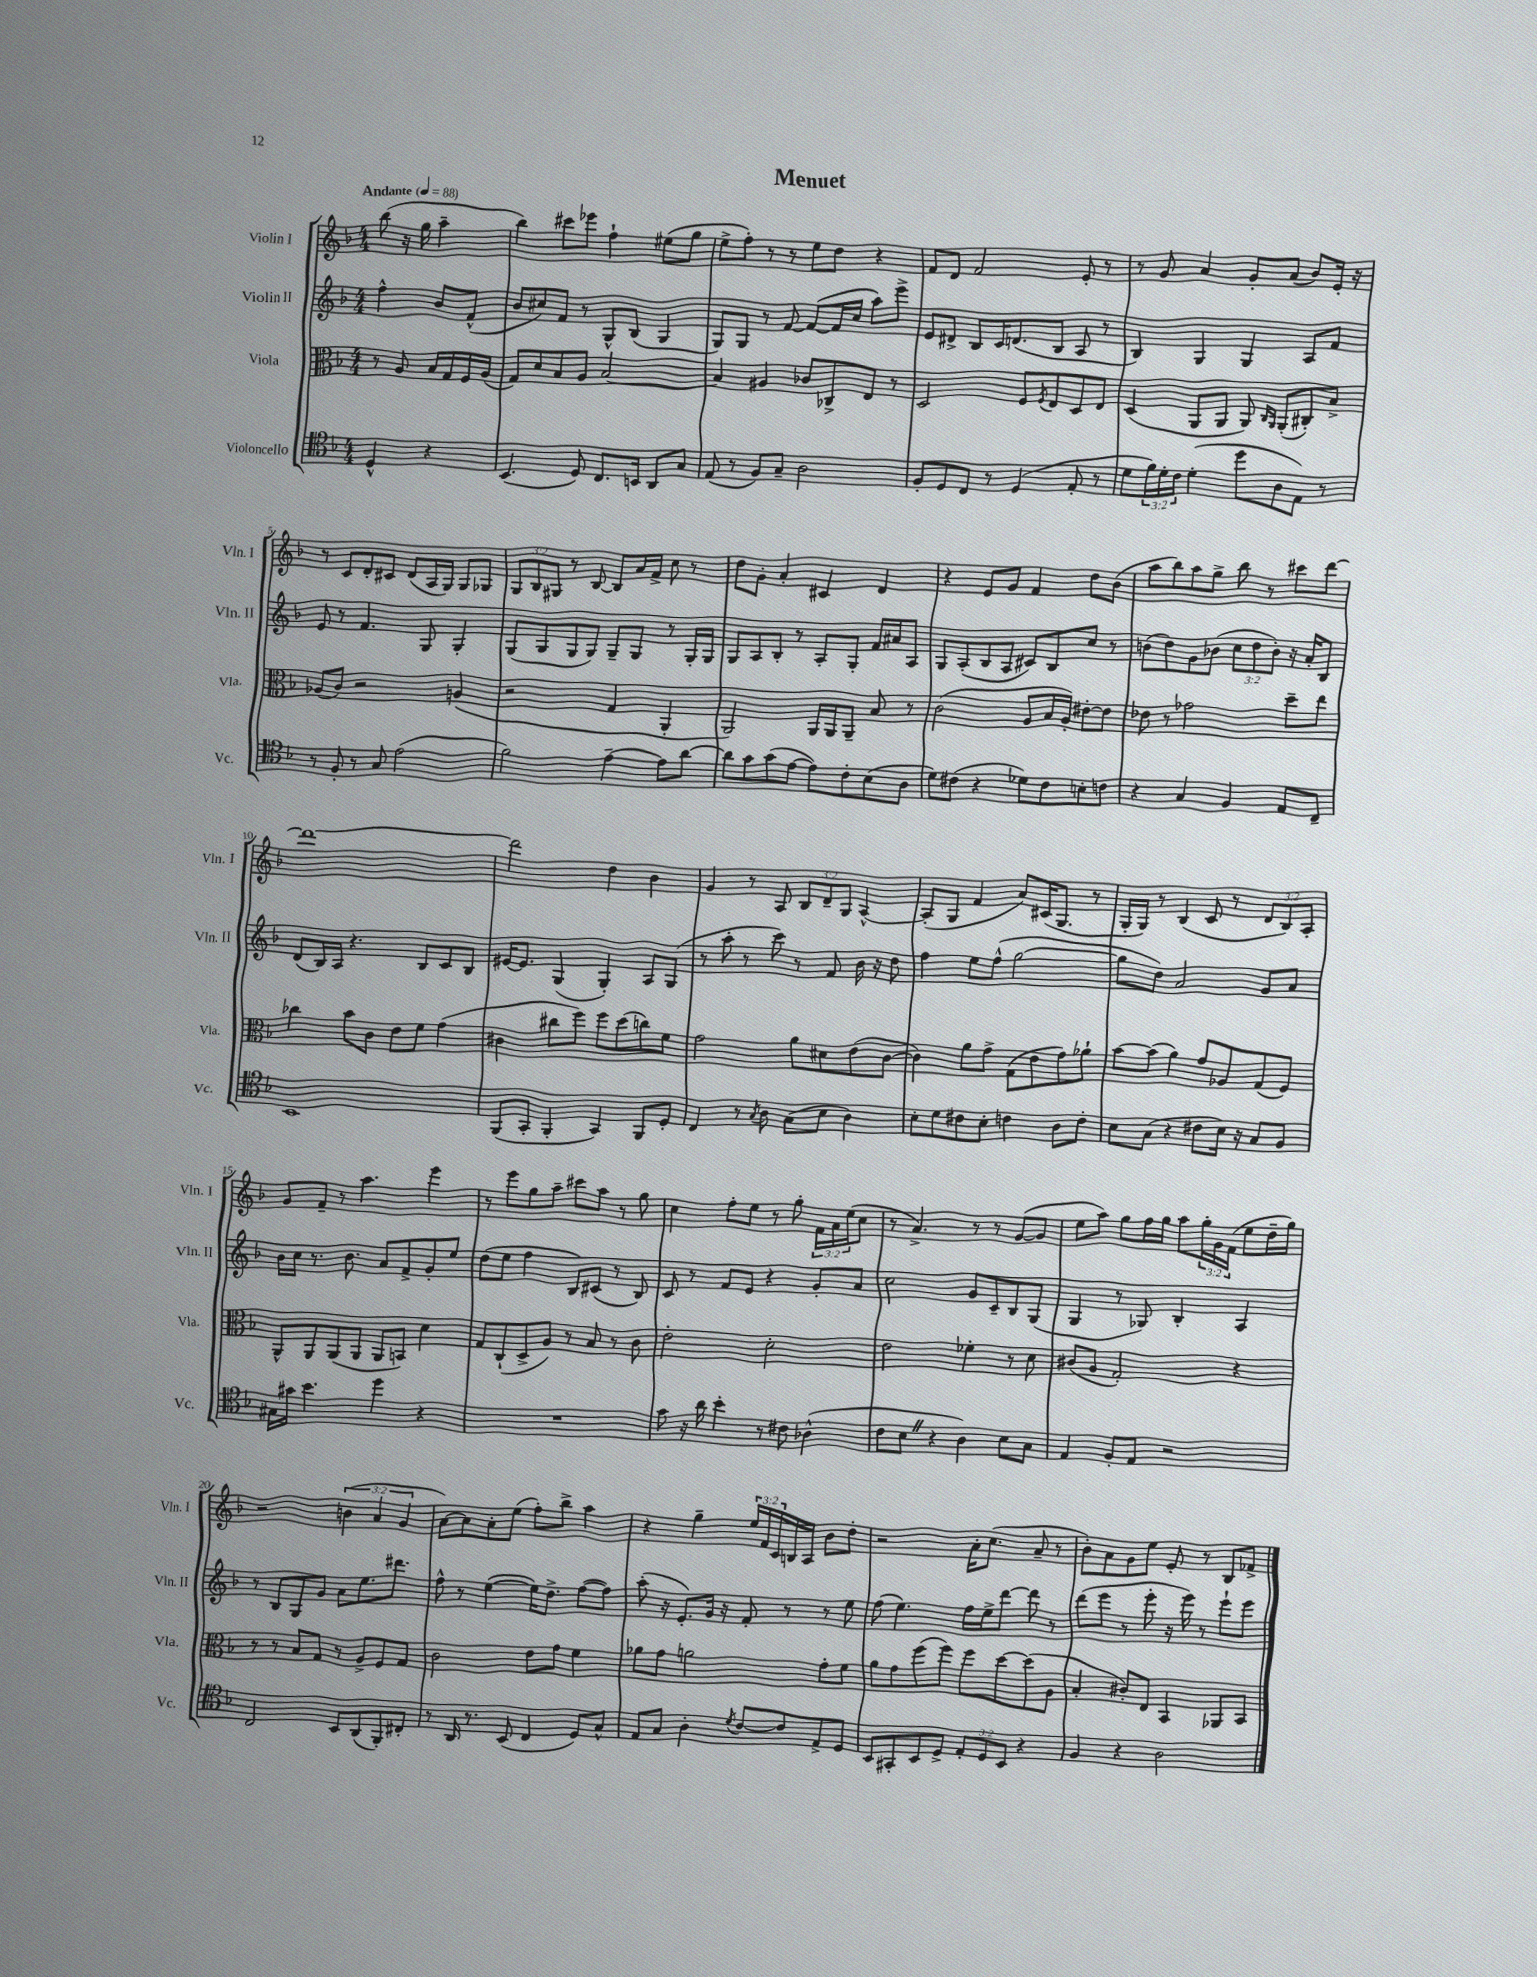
\header { title = "Menuet" }
<<
\new StaffGroup <<
\new Staff = "s0" \with { instrumentName = "Violin I" shortInstrumentName = "Vln. I" } {
    \clef treble \key f \major \numericTimeSignature \time 4/4 \override Staff.TupletNumber.text = #tuplet-number::calc-fraction-text \partial 2 \tempo "Andante" 4 = 88
    bes''8( r16 g''16 a''4-- |
    bes''4) cis'''8 ees'''8 f''4-! eis''8( g''8 |
    e''8-> f''8-.) r8 r8 e''8 d''8 r4 |
    f'8 d'8 f'2 e'8-. r8 |
    r8 g'8 a'4 g'8-. a'8( bes'8) e'16-. r16 |
    r8 c'8 d'8-. cis'8 d'8( a16 g16) g8 ges8 |
    \tuplet 3/2 { g8 bes8 gis8 } r8 bes8~ bes8 a'16 f'16-> c''8 r8 |
    d''8 g'8-. a'4-. cis'4 d'4 |
    r4 e'8 g'8 f'4 d''8 bes'8( |
    a''8 bes''8) a''8 g''8-> bes''8 r8 cis'''8 d'''8~ |
    d'''1~ |
    d'''2 d''4 bes'4 |
    g'4 r8 a8 \tuplet 3/2 { bes8 d'8-- g8 } a4~-^ |
    a8-.( g8 f'4 a'8) cis'16( g8. r8 |
    g16-. g16) r8 bes4( c'8 r8 \tuplet 3/2 { d'8 bes8) a8-. } |
    g'8 f'8-- r8 a''4. e'''4 |
    r8 e'''8 g''8 a''8-- cis'''8 a''8 r8 g''8 |
    c''4 f''8-. e''8 r8 g''8-. \tuplet 3/2 { f'16 a'16 e''16( } c''8 |
    r8 a'4.->) r8 r8 g'8~( g'8 |
    e''8 a''8) g''8 f''16 g''16 a''8 \tuplet 3/2 { g''16-. g'16 f'16( } e''8 d''16-- g''16) |
    r2 \tuplet 3/2 { b'4( a'4 g'4 } |
    a'8~) a'8 a'8-. e''8( f''8-.) bes''8-> a''4 |
    r4 g''4-- \tuplet 3/2 { e''16 f'16 c'16 } b16 a16 bes'8 d''8-. |
    r2 a'16-. c''8.( a'8-- r8 |
    bes'8-.) a'8 g'8 e''8 e'8-. r8 bes8 fes'8-> \bar "|." |
}
\new Staff = "s1" \with { instrumentName = "Violin II" shortInstrumentName = "Vln. II" } {
    \clef treble \key f \major \numericTimeSignature \time 4/4 \override Staff.TupletNumber.text = #tuplet-number::calc-fraction-text \partial 2
    f''4-^ bes'8 f'8-^( |
    bes'8 cis''8) f'8 r8 g8-^ bes8( g4 |
    g8) g8 r8 f'8~ f'8~( f'16 c''16 a''8) e'''8-> |
    e'8 dis'8-> bes8 c'16 d'8.( bes8 a8 r8 |
    bes4) g4 g4 a8 f'8 |
    e'8 r8 f'4. g8 g4-. |
    g8( g8 g8 g8) g8-- g8 r8 g16-. g16 |
    g8 a8 bes8-. r8 a8-. g8-. f'16 ais'16 a8 |
    g8 a8-.( bes8 a8 cis'8) bes8 c''8 r8 |
    b'8( d''8) g'8 bes'8( \tuplet 3/2 { c''8 d''8 bes'8-.) } r16 a'16-. bes8 |
    d'8( bes16) a16 r4. bes8 c'8 bes8 |
    eis'16~ eis'8. g4( g4-.) a8 g8( |
    r8 a''8-. r8 c'''8) r8 f'8 bes'16 r16 d''8 |
    f''4 e''8 f''8-^( g''2~ |
    g''8 d''8) a'2 g'8 a'8 |
    bes'16 c''16 r8. bes'8. a'8 f'8-> g'8-. e''8 |
    d''8( e''8 f''4 bes8) cis'8( r8 bes8) |
    c'8 r8 f'8 e'8 r4 g'8-. a'8 |
    c''2 g'8 c'8-- bes8 g8( |
    g4 r8 ges8) bes4-. a4 |
    r8 bes8 g8 g'8 a'8 e''8. dis'''8. |
    f''8-^ r8 e''4~( e''16) d''8.-> f''8~( f''8) |
    a''8-.( r16 e'8.-.) g'16 r16 f'8-. r8 r8 e''8 |
    f''8( e''4.) f''16 e''16-> d'''8~ d'''8 r8 |
    d'''8( e'''8 r8 e'''8-. r16 e'''16) r8 e'''8-! e'''8 \bar "|." |
}
\new Staff = "s2" \with { instrumentName = "Viola" shortInstrumentName = "Vla." } {
    \clef alto \key f \major \numericTimeSignature \time 4/4 \partial 2
    r8 a8 bes16 g16 f16 a16( |
    g8) d'8 bes8 a8 bes2~ |
    bes4 ais4 ces'8 ces8-> e8 r8 |
    d2 f8 \acciaccatura { f8 } e8 d8 e8 |
    d4( a,8 a,8 a,8) \grace { c16 a,16 } a,8-.( cis8-.) bes8-> |
    aes8( c'8) r2 a4( |
    r2 g4 a,4-. |
    a,2) a,16 a,16 a,8-- bes8 r8 |
    c'2( a8 bes16 a16-.) eis'8~-. eis'8 |
    ees'8 r8 ges'2 d''8-- e''8 |
    ces''4 bes'8 c'8 e'8 f'8 g'4( |
    cis'4 cis''8 f''8) f''8 d''8( c''8) f'8 |
    g'2 a'8 dis'8 e'8( c'8~ |
    c'4) a'8 g'8-> g8( e'8 g'8) aes'8-! |
    bes'8~ bes'8( a'4) g'8 aes8 g8( f8) |
    a,8-^ a,8 a,8( a,8 a,8 b,8) d'4 |
    g8 c8-!( d8-> a8) r8 bes8 r8 c'8 |
    e'2-. d'2-. |
    e'2 fes'4-. r8 d'8 |
    cis'8( a8 g2-.) r4 |
    r8 r8 bes8 g8 r8 a8-> f8 g8 |
    c'2 e'8 g'8 f'4 |
    aes'8 g'8 a'2 g'8-. f'8 |
    a'8 g'8 f''8( f''8) f''8 d''8~ d''8( a8 |
    bes4-. cis'8-.) e8 bes,4 aes,8 bes,8 \bar "|." |
}
\new Staff = "s3" \with { instrumentName = "Violoncello" shortInstrumentName = "Vc." } {
    \clef tenor \key f \major \numericTimeSignature \time 4/4 \override Staff.TupletNumber.text = #tuplet-number::calc-fraction-text \partial 2
    d4-^ r4 |
    bes,4.( d8) c8. b,16 a,8 g8 |
    e8( r8 f8) g8-- a2 |
    f8-. d8 c8 r8 d4( e8-. r8 |
    d'8 \tuplet 3/2 { f'16) d'16-. c'16 } d'4-.( d''8 a8 e8) r8 |
    r8 f8-. r8 g8 e'2( |
    f'2) e'4~-- e'8 a'8~ |
    a'8 g'8 g'8( e'8~ e'8) c'8-. bes8( a8 |
    d'8) cis'8( r4 des'8) cis'8 b8-. c'8 |
    r4 g4 f4 e8 c8-- |
    bes,1 |
    f,8( g,8-. f,4-. g,4) f,8 d8-. |
    c4 r8 \acciaccatura { g8 } a8 g8( bes8 a4) |
    bes8-. d'8 cis'8 bes8-. c'4 a8 c'8-. |
    bes8 g8( r4 cis'8 bes16) r16 g8 f8 |
    gis16 gis'16 bes'4. d''4 r4 |
    R1 |
    g'8 r16 a'16 bes'4-. r8 cis'8 aes4-^( |
    c'8 bes8 \once \override BreathingSign.text = \markup { \musicglyph "scripts.caesura.straight" } \breathe r4 a4) bes8 g8 |
    e4 f8-. e8 r2 |
    c2 bes,8 a,8( f,8-.) cis8-. |
    r8 a,16 r8. bes,8( c4 d8) g8-^ |
    e8 g8 a4-. \acciaccatura { d'8 } c'8~ c'8 e8-> d8 |
    bes,8 gis,8-. bes,8 d8-> \tuplet 3/2 { e8-. d8 bes,8 } r4 |
    f4 r4 a2 \bar "|." |
}
>>
>>
